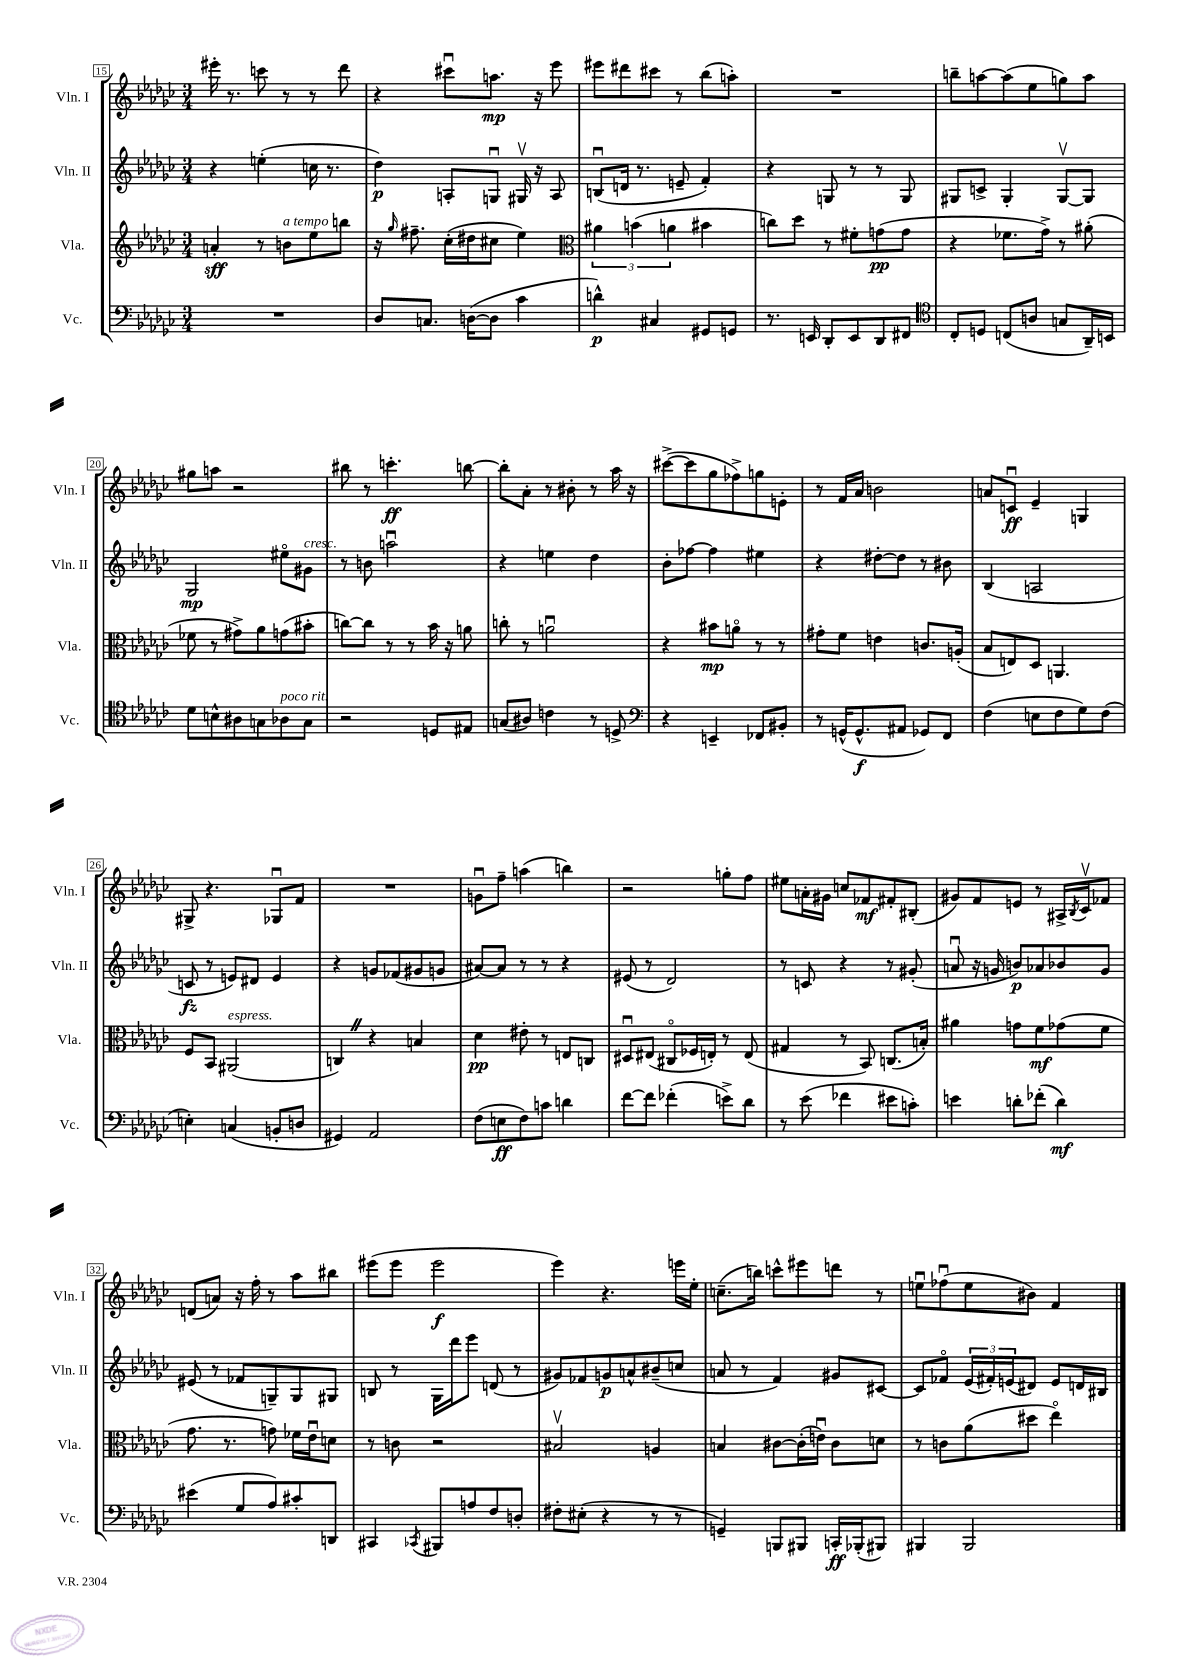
<<
\new StaffGroup <<
\new Staff = "s0" \with { instrumentName = "Vln. I" shortInstrumentName = "Vln. I" } {
    \clef treble \key ges \major \numericTimeSignature \time 3/4
    eis'''16-. r8. c'''8 r8 r8 des'''8 |
    r4 cis'''8\downbow a''8.\mp r16 ees'''8 |
    eis'''8 dis'''8 cis'''8 r8 bes''8( a''8-.) |
    R2. |
    b''8-- a''8~ a''8( ees''8 g''8) a''8 |
    gis''8 a''8 r2 |
    bis''8 r8 c'''4.-.\ff b''8~ |
    b''8-. aes'8-. r8 bis'8-. r8 aes''16 r16 |
    cis'''8~->( cis'''8 ges''8 fes''8->) g''8 e'8-. |
    r8 f'16 aes'16 b'2 |
    a'8 c'8\downbow\ff ees'4-- g4 |
    gis8-> r4. ges8\downbow f'8 |
    R2. |
    g'8\downbow f''8-- a''4( b''4) |
    r2 g''8-. f''8 |
    eis''8 a'16-. gis'16 c''8 fes'8\mf fis'8-. bis8-.( |
    gis'8) f'8 e'8 r8 ais16-> \acciaccatura { bes8 } ces'16\upbow fes'8 |
    d'8( a'8) r16 f''16-. r8 aes''8 bis''8 |
    eis'''8( eis'''8 eis'''2\f |
    ees'''4) r4. e'''16 ees''16-. |
    c''8.--( b''16) c'''8-^ eis'''8 d'''8 r8 |
    e''8\downbow fes''8\downbow( e''8 bis'8) f'4 \bar "|." |
}
\new Staff = "s1" \with { instrumentName = "Vln. II" shortInstrumentName = "Vln. II" } {
    \clef treble \key ges \major \numericTimeSignature \time 3/4
    r4 e''4-.( c''16 r8. |
    des''4\p) a8-. g8\downbow gis16\upbow r16 a8 |
    b8\downbow( d'16 r8. e'8-- f'4-.) |
    r4 g8 r8 r8 g8 |
    gis8 c'8-> gis4-. gis8~\upbow gis8 |
    ges2\mp eis''8\flageolet gis'8^\markup { \italic "cresc." } |
    r8 b'8 a''2\downbow |
    r4 e''4 des''4 |
    bes'8-. fes''8~ fes''4 eis''4 |
    r4 dis''8~-. dis''8 r8 bis'8 |
    bes4( a2 |
    c'8\fz r8 e'8) dis'8 e'4 |
    r4 g'8 fes'8( gis'8 g'8 |
    ais'8~) ais'8 r8 r8 r4 |
    eis'8( r8 des'2) |
    r8 c'8 r4 r8 gis'8-.( |
    a'8\downbow r16 g'16 b'8\p) aes'8 bes'8 g'8 |
    eis'8( r8 fes'8 g8--) g8 gis8 |
    b8 r8 ges16 des'''16 ees'''8 d'8( r8 |
    gis'8) fes'8 g'8\p a'8-^ bis'8--( c''8 |
    a'8 r8 f'4) gis'8 cis'8~ |
    cis'8 fes'8\flageolet \tuplet 3/2 { ees'16( fis'16-.) e'16( } dis'8) e'8 d'16 bis16 \bar "|." |
}
\new Staff = "s2" \with { instrumentName = "Vla." shortInstrumentName = "Vla." } {
    \clef treble \key ges \major \numericTimeSignature \time 3/4
    a'4-.\sff r8 b'8^\markup { \italic "a tempo" } ees''8 b''8 |
    r16 \grace { ges''16 } fis''8.-- ces''16-.( dis''16 cis''8 ees''4) |
    \clef alto \tuplet 3/2 { ais'4 b'4( a'4 } bis'4 |
    c''8) des''8 r8 fis'8-. g'8\pp( g'8 |
    r4 fes'8. ges'16->) r8 ais'8-.( |
    fes'8 r8 gis'8->) aes'8 g'8( bis'8-. |
    c''8~) c''8 r8 r8 bes'16 r16 a'8 |
    c''8-. r8 a'2\downbow |
    r4 bis'8\mp a'8\flageolet r8 r8 |
    gis'8-. f'8 e'4 c'8. a16-.( |
    bes8 e8) des8 a,4. |
    f8 bes,8 ais,2^\markup { \italic "espress." }( |
    c4) \once \override BreathingSign.text = \markup { \musicglyph "scripts.caesura.straight" } \breathe r4 b4 |
    des'4\pp eis'8-. r8 e8 c8 |
    dis8\downbow eis8( cis8\flageolet fes16 e16-.) r8 e8( |
    gis4 r8 bes,8) c8.( b16-.) |
    ais'4 g'8 f'8\mf ges'8( f'8 |
    ges'8. r8. g'8) fes'16 ees'16\downbow d'8 |
    r8 c'8 r2 |
    bis2\upbow a4 |
    b4 cis'8~ cis'16-.( e'16\downbow) cis'8 d'8 |
    r8 c'8 aes'8( dis''8 ees''4\flageolet) \bar "|." |
}
\new Staff = "s3" \with { instrumentName = "Vc." shortInstrumentName = "Vc." } {
    \clef bass \key ges \major \numericTimeSignature \time 3/4
    R2. |
    des8 c8. d16~( d8 ces'4 |
    d'4-^\p) cis4 gis,8 g,8 |
    r8. e,16 des,8-. e,8 des,8 fis,8 |
    \clef tenor ces8-. d8 c8( a8 g8 aes,16--) b,16 |
    des'8 b8-^ ais8 g8 aes8^\markup { \italic "poco rit." } g8 |
    r2 d8 eis8 |
    g8( ais8) c'4 r8 d8-> |
    \clef bass r4 e,4-- fes,8 bis,8-. |
    r8 g,16-^( g,8.-^\f ais,8 ges,8) f,8 |
    f4( e8 f8 ges8) f8( |
    e4-.) c4( b,8-. d8 |
    gis,4) aes,2 |
    f8( e8\ff f8) c'8 d'4 |
    f'8~ f'8 fes'4-.( e'8->) des'8 |
    r8 ees'8( fes'4 eis'8 c'8-.) |
    e'4 d'8-. fes'8-.( d'4\mf) |
    eis'4( ges8 aes8) cis'8-. d,8 |
    cis,4 \acciaccatura { ces,8 } bis,,8 a8 f8 d8-. |
    fis8-. eis8-.( r4 r8 r8 |
    g,4--) b,,8 bis,,8 c,16-.\ff bes,,16-.( bis,,8) |
    bis,,4 bis,,2 \bar "|." |
}
>>
>>
\layout { \context { \Score currentBarNumber = #15 \override BarNumber.stencil = #(make-stencil-boxer 0.1 0.3 ly:text-interface::print) } }
